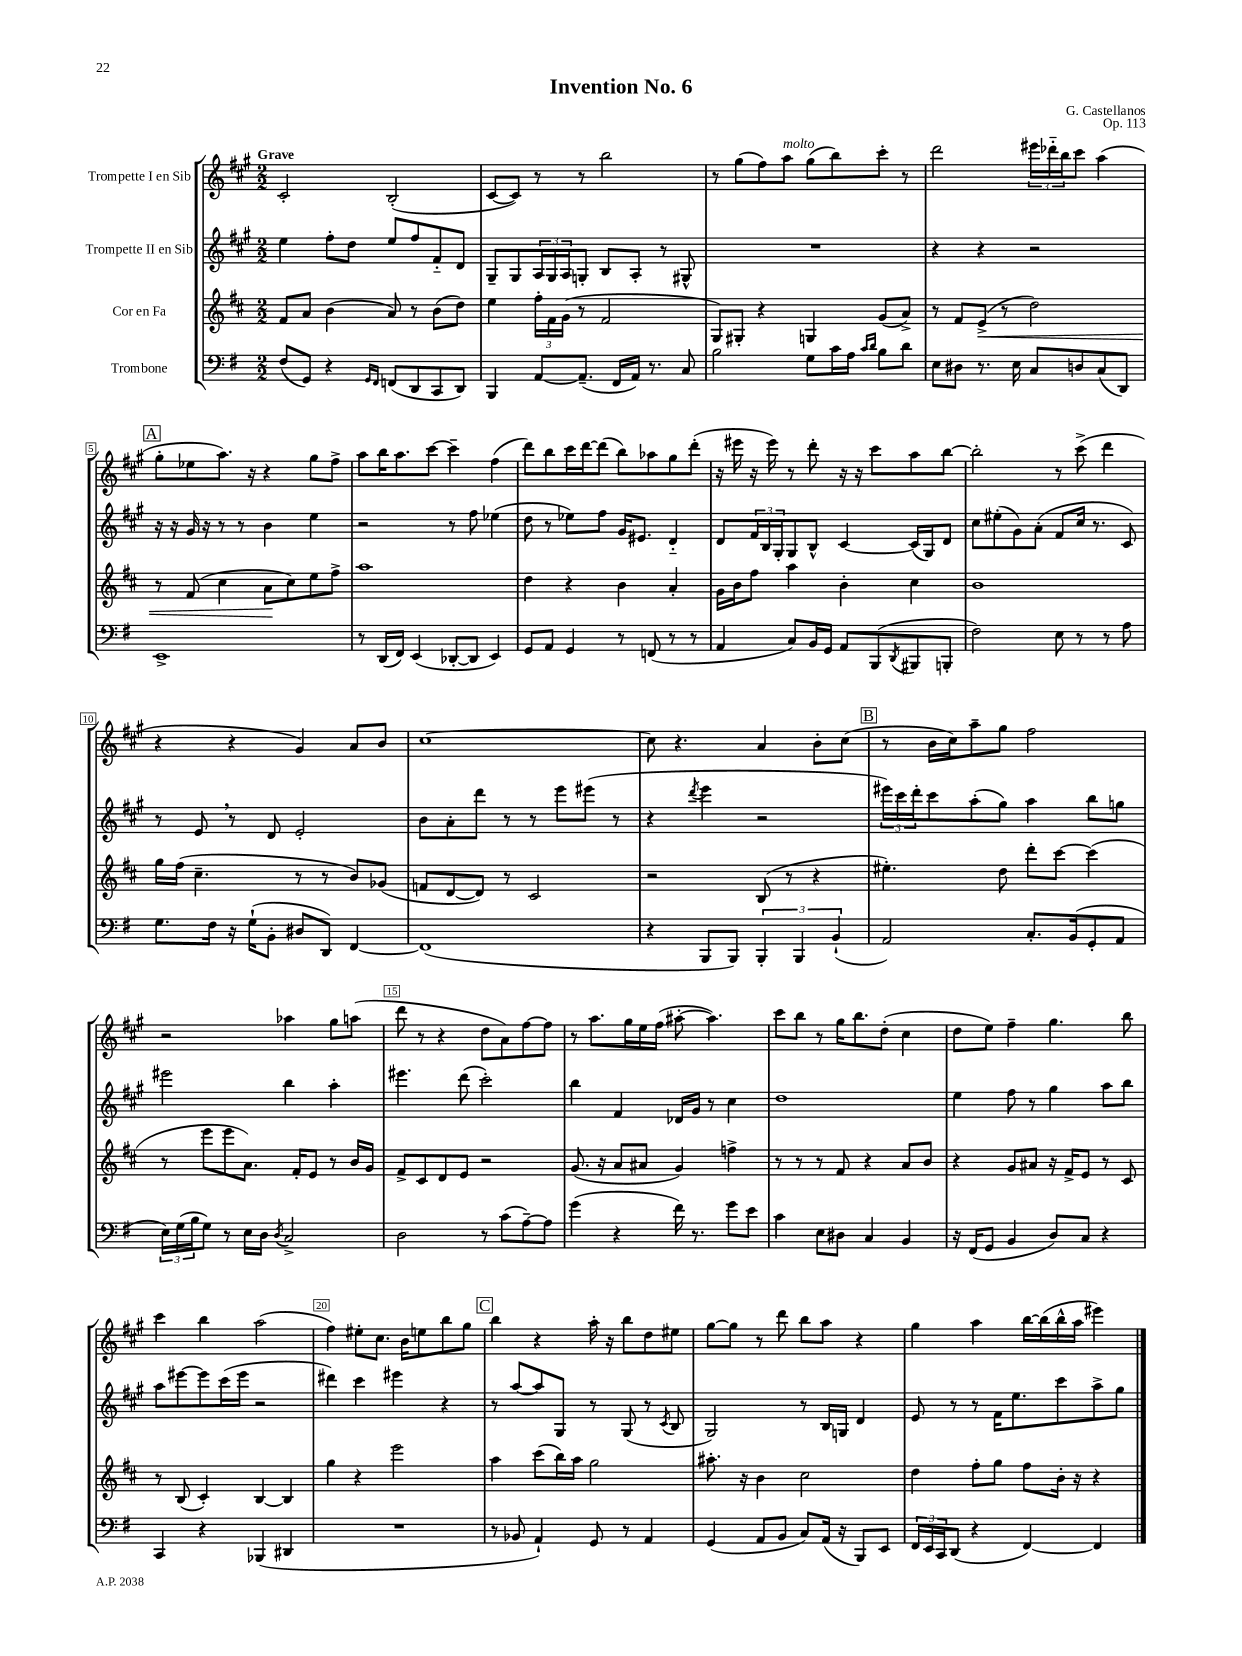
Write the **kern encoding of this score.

**kern	**kern	**kern	**kern
*staff4	*staff3	*staff2	*staff1
*clefF4	*clefG2	*clefG2	*clefG2
*k[f#]	*k[f#c#]	*k[f#c#g#]	*k[f#c#g#]
*M2/2	*M2/2	*M2/2	*M2/2
(8F#	8f#	4ee	2c#'
8GG)	8a	.	.
4r	(4b	8ff#'	.
.	.	8dd	.
16qqGG	.	.	.
16qqFF#	.	.	.
(8FF	8a)	8ee	(2B'
8DD	8r	8ff#	.
8CC	(8b	8f#'~	.
8DD)	8dd)	8d	.
=	=	=	=
4BBB	4ee	8G#~	[8c#
.	.	8G#	8c#])
[8AA	24ff#'	24A	8r
.	24f#	24G#	.
.	(24g	24A	.
(8.AA~]	8r	8G'	8r
.	2f#	8B	2bb
16FF#	.	.	.
16AA)	.	8A'	.
8.r	.	.	.
.	.	8r	.
8C	.	8G#^^	.
=	=	=	=
2B	8G)	1r	8r
.	8G#'	.	(8gg#
.	4r	.	8ff#)
.	.	.	8aa
8G	4G	.	(8gg#
16c	.	.	8bb)
16A	.	.	.
16qqc	.	.	.
16qqd	.	.	.
8B	(8g	.	8ccc#'
8d	8a^)	.	8r
=	=	=	=
8E	8r	4r	2ddd
8D#	8f#	.	.
8.r	(8e^	4r	.
.	8r	.	.
16E	.	.	.
8C	2dd)	2r	24eee#
.	.	.	24ddd-'~
.	.	.	24bb
8D	.	.	8ccc#
(8C	.	.	(4aa
8DD)	.	.	.
=	=	=	=
1EE^	8r	16r	8gg#'
.	.	16r	.
.	(8f#	16g#	8ee-
.	.	16r	.
.	4cc#	8r	8.aa)
.	.	8r	.
.	.	.	16r
.	8a	4b	4r
.	8cc#)	.	.
.	8ee	4ee	8gg#
.	8ff#^	.	8ff#^
=	=	=	=
8r	1aa	2r	8aa
(16DD	.	.	16bb
16FF#)	.	.	8.aa
(4EE	.	.	.
.	.	.	[8ccc#
[8DD-'	.	8r	4ccc#~]
8DD-]	.	8ff#	.
4EE)	.	(4ee-	(4ff#
=	=	=	=
8GG	4dd	8dd	8ddd)
8AA	.	8r	8bb
4GG	4r	8ee-)	16ccc#
.	.	.	[16ddd
.	.	8ff#	(8ddd]
8r	4b	16g#	8bb)
.	.	8.e#	.
(8FF	.	.	8aa-
8r	4a'	4d'~	8gg#
8r	.	.	(8ddd'
=	=	=	=
4AA	16g	8d	16r
.	16b	.	16eee#
.	8ff#	24f#	16r
.	.	24B	.
.	.	.	16eee#)
.	.	24G#'	.
8C)	4aa	8G#	8r
16BB	.	8B^^	8ddd'
16GG	.	.	.
8AA	4b'	[4c#	16r
.	.	.	16r
(8BBB	.	.	8ccc#
8qDD	.	.	.
8BBB#	4cc#	(16c#]	8aa
.	.	16G#)	.
8BBB'	.	8d	[8bb
=	=	=	=
2F#)	1b	8cc#	2bb']
.	.	(8ee#'	.
.	.	8g#)	.
.	.	(8a'	.
8E	.	8f#	8r
8r	.	16cc#	(8ccc#^
.	.	8.r	.
8r	.	.	4ddd
8A	.	8c#)	.
=	=	=	=
8.G	16gg	8r	4r
.	(16ff#	.	.
.	4.cc#~	8e	.
16F#	.	.	.
16r	.	8r	4r
(16G`	.	.	.
8BB'	.	8d	.
8D#	8r	2e'	4g#)
8DD)	8r	.	.
[4FF#	8b)	.	8a
.	(8g-	.	8b
=	=	=	=
(1FF#]	8f	8b	[1cc#
.	[8d	8a'	.
.	8d])	8ddd	.
.	8r	8r	.
.	2c#	8r	.
.	.	8eee	.
.	.	(8eee#	.
.	.	8r	.
=	=	=	=
4r	2r	4r	8cc#]
.	.	.	4.r
.	.	8qddd	.
8BBB	.	4eee	.
8BBB)	.	.	.
6BBB'	(8B	2r	4a
.	8r	.	.
6BBB	.	.	.
.	4r	.	8b'
(6BB`	.	.	.
.	.	.	(8cc#
=	=	=	=
2AA)	4.ee#')	24eee#)	8r
.	.	24ccc#	.
.	.	24ddd'	.
.	.	8ccc#	16b
.	.	.	16cc#)
.	.	(8aa'	8aa~
.	8dd	8gg#)	8gg#
8.C'	8ddd'	4aa	2ff#
.	[8ccc#	.	.
(16BB	.	.	.
8GG'	(4ccc#]	8bb	.
8AA	.	8gg	.
=	=	=	=
24E)	8r	2eee#	2r
(24G	.	.	.
24B	.	.	.
8G)	8eee	.	.
8r	8eee	.	.
16E	8.a)	.	.
16D	.	.	.
8qD	.	.	.
2C^	.	4bb	4aa-
.	16f#'	.	.
.	8e	.	.
.	8r	4aa'	8gg#
.	16b	.	(8aa
.	16g	.	.
=	=	=	=
2D	8f#^	4.eee#	8ddd
.	8c#	.	8r
.	8d	.	4r
.	8e	(8ddd	.
8r	2r	2ccc#')	8dd
(8c	.	.	8a)
[8A~)	.	.	[8ff#
8A]	.	.	8ff#]
=	=	=	=
(4g	(8.g	4bb	8r
.	.	.	8.aa
.	16r	.	.
4r	8a	4f#	.
.	.	.	16gg#
.	8a#	.	16ee
.	.	.	(16ff#
16f#)	4g)	16d-	[8aa#'
8.r	.	16g#	.
.	.	8r	4.aa#])
8g	4ff^	4cc#	.
8e	.	.	.
=	=	=	=
4c	8r	1dd	8ccc#
.	8r	.	8bb
8E	8r	.	8r
8D#	8f#	.	16gg#
.	.	.	8.bb
4C	4r	.	.
.	.	.	(8dd'
4BB	8a	.	4cc#
.	8b	.	.
=	=	=	=
16r	4r	4ee	8dd
(16FF#	.	.	.
8GG	.	.	8ee)
4BB	8g	8ff#	4ff#~
.	8a#	8r	.
8D)	16r	4gg#	4.gg#
.	16f#^	.	.
8C	8e	.	.
4r	8r	8aa	.
.	8c#	8bb	8bb
=	=	=	=
4CC	8r	8aa	4ccc#
.	(8B	[8eee#	.
4r	4c#')	8eee#]	4bb
.	.	(16ccc#	.
.	.	16eee#	.
(4BBB-	[4B	2r	(2aa
4DD#	4B]	.	.
=	=	=	=
1r	4gg	4ddd#)	4ff#)
.	4r	4ccc#	8ee#'
.	.	.	8.cc#
.	2eee	4eee#	.
.	.	.	16b
.	.	.	8ee
.	.	4r	8bb
.	.	.	8gg#
=	=	=	=
8r	4aa	8r	4bb
8BB-	.	[8aa	.
4AA`)	(8ccc#	8aa]	4r
.	16bb)	8G#	.
.	16aa	.	.
8GG	2gg	8r	16aa'
.	.	.	16r
8r	.	(8G#	8bb
4AA	.	8r	8dd
.	.	8qc#	.
.	.	8B	8ee#
=	=	=	=
(4GG	8.aa#'	2G#)	[8gg#
.	.	.	8gg#]
.	16r	.	.
8AA	4b	.	8r
8BB	.	.	8ddd
8C)	2cc#	8r	8bb
(16AA	.	16B	8aa
16r	.	16G	.
8BBB)	.	4d	4r
8EE	.	.	.
=	=	=	=
24FF#	4dd	8e	4gg#
24EE	.	.	.
24CC	.	.	.
(8DD	.	8r	.
4r	8ff#'	8r	4aa
.	8gg	16f#	.
.	.	8.ee	.
[4FF#)	8ff#	.	[16bb
.	.	.	(16bb]
.	16b'	8ccc#	16bb^^
.	16r	.	16aa
4FF#]	4r	8aa^	4eee#)
.	.	8gg#	.
==	==	==	==
*-	*-	*-	*-
